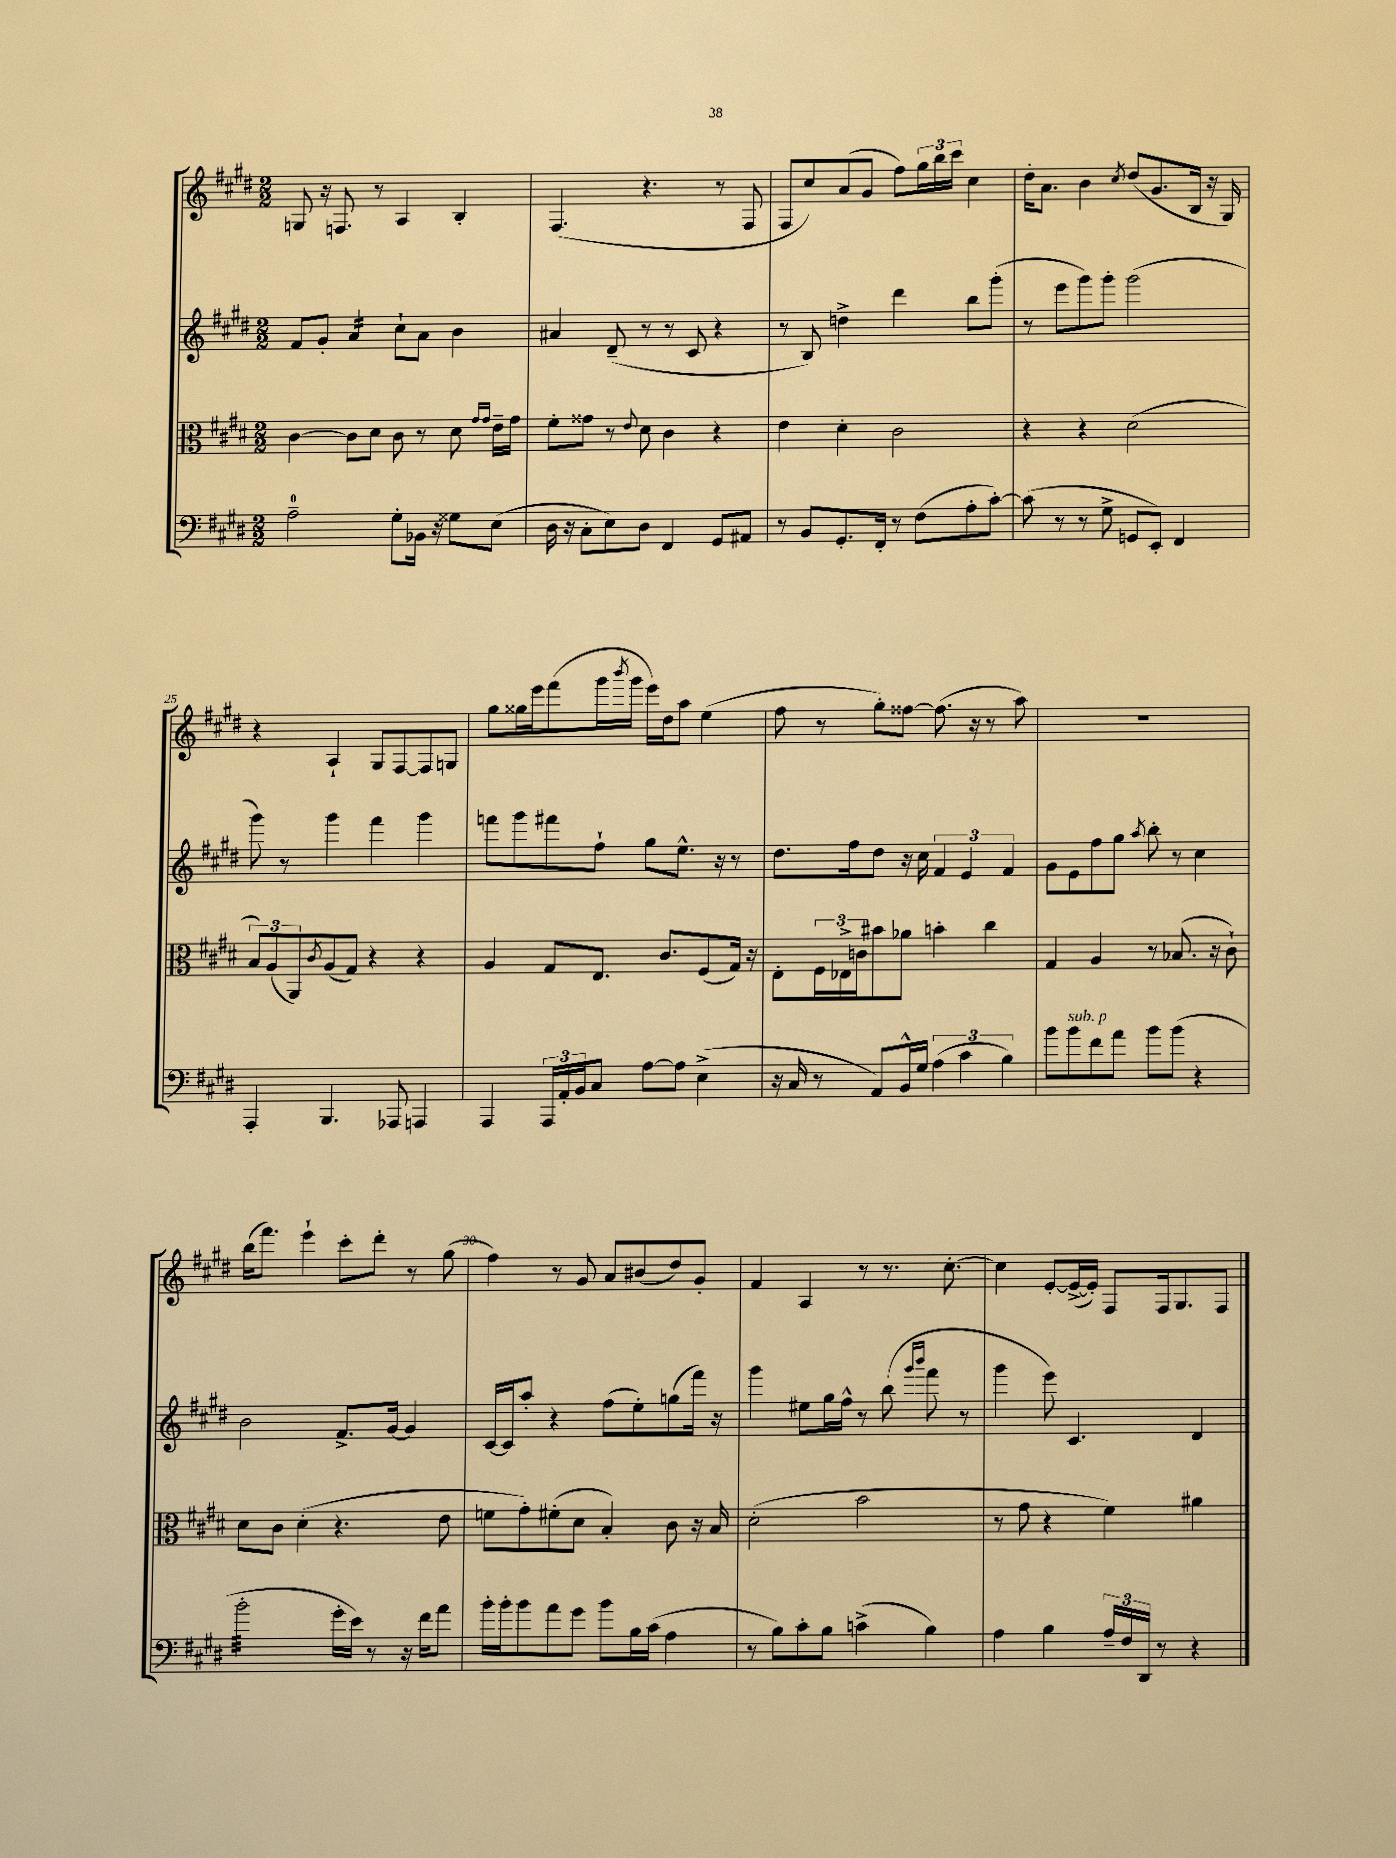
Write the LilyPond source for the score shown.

<<
\new StaffGroup <<
\new Staff = "s0" {
    \clef treble \key e \major \numericTimeSignature \time 2/2
    g8 r16 f8. r8 a4 b4-. |
    fis4.( r4. r8 fis8 |
    fis8 cis''8) a'8( gis'8 fis''8) \tuplet 3/2 { gis''16 b''16 cis'''16 } cis''4 |
    dis''16-. a'8. b'4 \acciaccatura { cis''8 } dis''8( gis'8. b16 r16 gis16) |
    r4 a4-! gis8 fis8~ fis8 g8 |
    gis''8 gisis''16 e'''16 fis'''8( gis'''16 \acciaccatura { b'''8 } gis'''16 e'''16) dis''16 a''8 e''4( |
    fis''8 r8 gis''8-.) fisis''8~ fisis''8.( r16 r8 a''8) |
    R1 |
    b''16( fis'''8.) e'''4-! cis'''8-. dis'''8-. r8 gis''8( |
    fis''4) r8 gis'8 a'8 bis'8( dis''8) gis'8-. |
    fis'4 a4 r8 r8. cis''8.~-. |
    cis''4 e'8~-. e'16~->( e'16-.) fis8 fis16 gis8. fis8 \bar "|." |
}
\new Staff = "s1" {
    \clef treble \key e \major \numericTimeSignature \time 2/2
    fis'8 gis'8-. a'4:16 cis''8-! a'8 b'4 |
    ais'4 dis'8--( r8 r8 cis'8 r4 |
    r8 b8) d''4-> dis'''4 b''8 gis'''8-.( |
    r8 e'''8 gis'''8) gis'''8-. gis'''2( |
    gis'''8) r8 gis'''4 fis'''4 gis'''4 |
    f'''8 gis'''8 fis'''8 fis''8-! gis''8 e''8.-^ r16 r8 |
    dis''8. fis''16 dis''8 r16 cis''16 \tuplet 3/2 { fis'4 e'4 fis'4 } |
    gis'8 e'8 fis''8 gis''8 \acciaccatura { a''8 } b''8-. r8 cis''4 |
    b'2 fis'8.-> gis'16~ gis'4 |
    cis'16~ cis'16 a''8-. r4 fis''8( e''8-.) g''8( fis'''16) r16 |
    gis'''4 eis''8 gis''16 fis''16-^ r8 b''8( \grace { gis'''16 b'''16 } fis'''8 r8 |
    gis'''4 e'''8) cis'4. dis'4 \bar "|." |
}
\new Staff = "s2" {
    \clef alto \key e \major \numericTimeSignature \time 2/2
    cis'4~ cis'8 dis'8 cis'8 r8 dis'8 \grace { gis'16 gis'16 } e'16-- gis'16 |
    fis'8-. gisis'8 r8 \appoggiatura { e'8 } dis'8 cis'4 r4 |
    e'4 dis'4-. cis'2 |
    r4 r4 dis'2( |
    \tuplet 3/2 { b8) a8( a,8) } \acciaccatura { cis'8 } a8( gis8) r4 r4 |
    a4 gis8 e8. cis'8. fis8( gis16) r16 |
    e8-. \tuplet 3/2 { fis16 ees16-> c'16 } bis'8 aes'8 b'4-. cis''4 |
    gis4 a4 r8 bes8.( r16 cis'8-!) |
    dis'8 cis'8 dis'4-.( r4. e'8 |
    f'8 gis'8-.) fis'8-.( dis'8 b4-.) cis'8 r16 b16 |
    dis'2-.( b'2 |
    r8 gis'8 r4 fis'4) ais'4 \bar "|." |
}
\new Staff = "s3" {
    \clef bass \key e \major \numericTimeSignature \time 2/2
    a2-0-- gis8-. bes,16 r16 gisis8 e8( |
    dis16 r16 cis8-. e8) dis8 fis,4 gis,8 ais,8 |
    r8 b,8 gis,8.-. fis,16-. r8 fis8( a8-. cis'8~-.) |
    cis'8( r8 r8 gis8-> g,8 e,8-.) fis,4 |
    a,,4-. b,,4. aes,,8 a,,4 |
    a,,4 \tuplet 3/2 { a,,16 a,16-. b,16 } cis8 a8~ a8 e4->( |
    r16 cis16 r8 a,8) b,16-^ gis16 \tuplet 3/2 { a4( cis'4 b4) } |
    b'8 b'8^\markup { \italic "sub. p" } fis'8 a'8 b'8 b'8( r4 |
    b'2:32-. gis'16-. e'16) r8 r16 fis'16 a'8 |
    b'16-. b'16-. b'8 a'8 gis'8 b'8 b16 cis'16( a4 |
    r8 b8) cis'8-. b8 c'4->( b4) |
    a4 b4 \tuplet 3/2 { a16-- fis16 dis,16 } r8 r4 \bar "|." |
}
>>
>>
\layout { \context { \Score currentBarNumber = #21 \override BarNumber.break-visibility = ##(#f #t #t) barNumberVisibility = #(every-nth-bar-number-visible 5) } }
